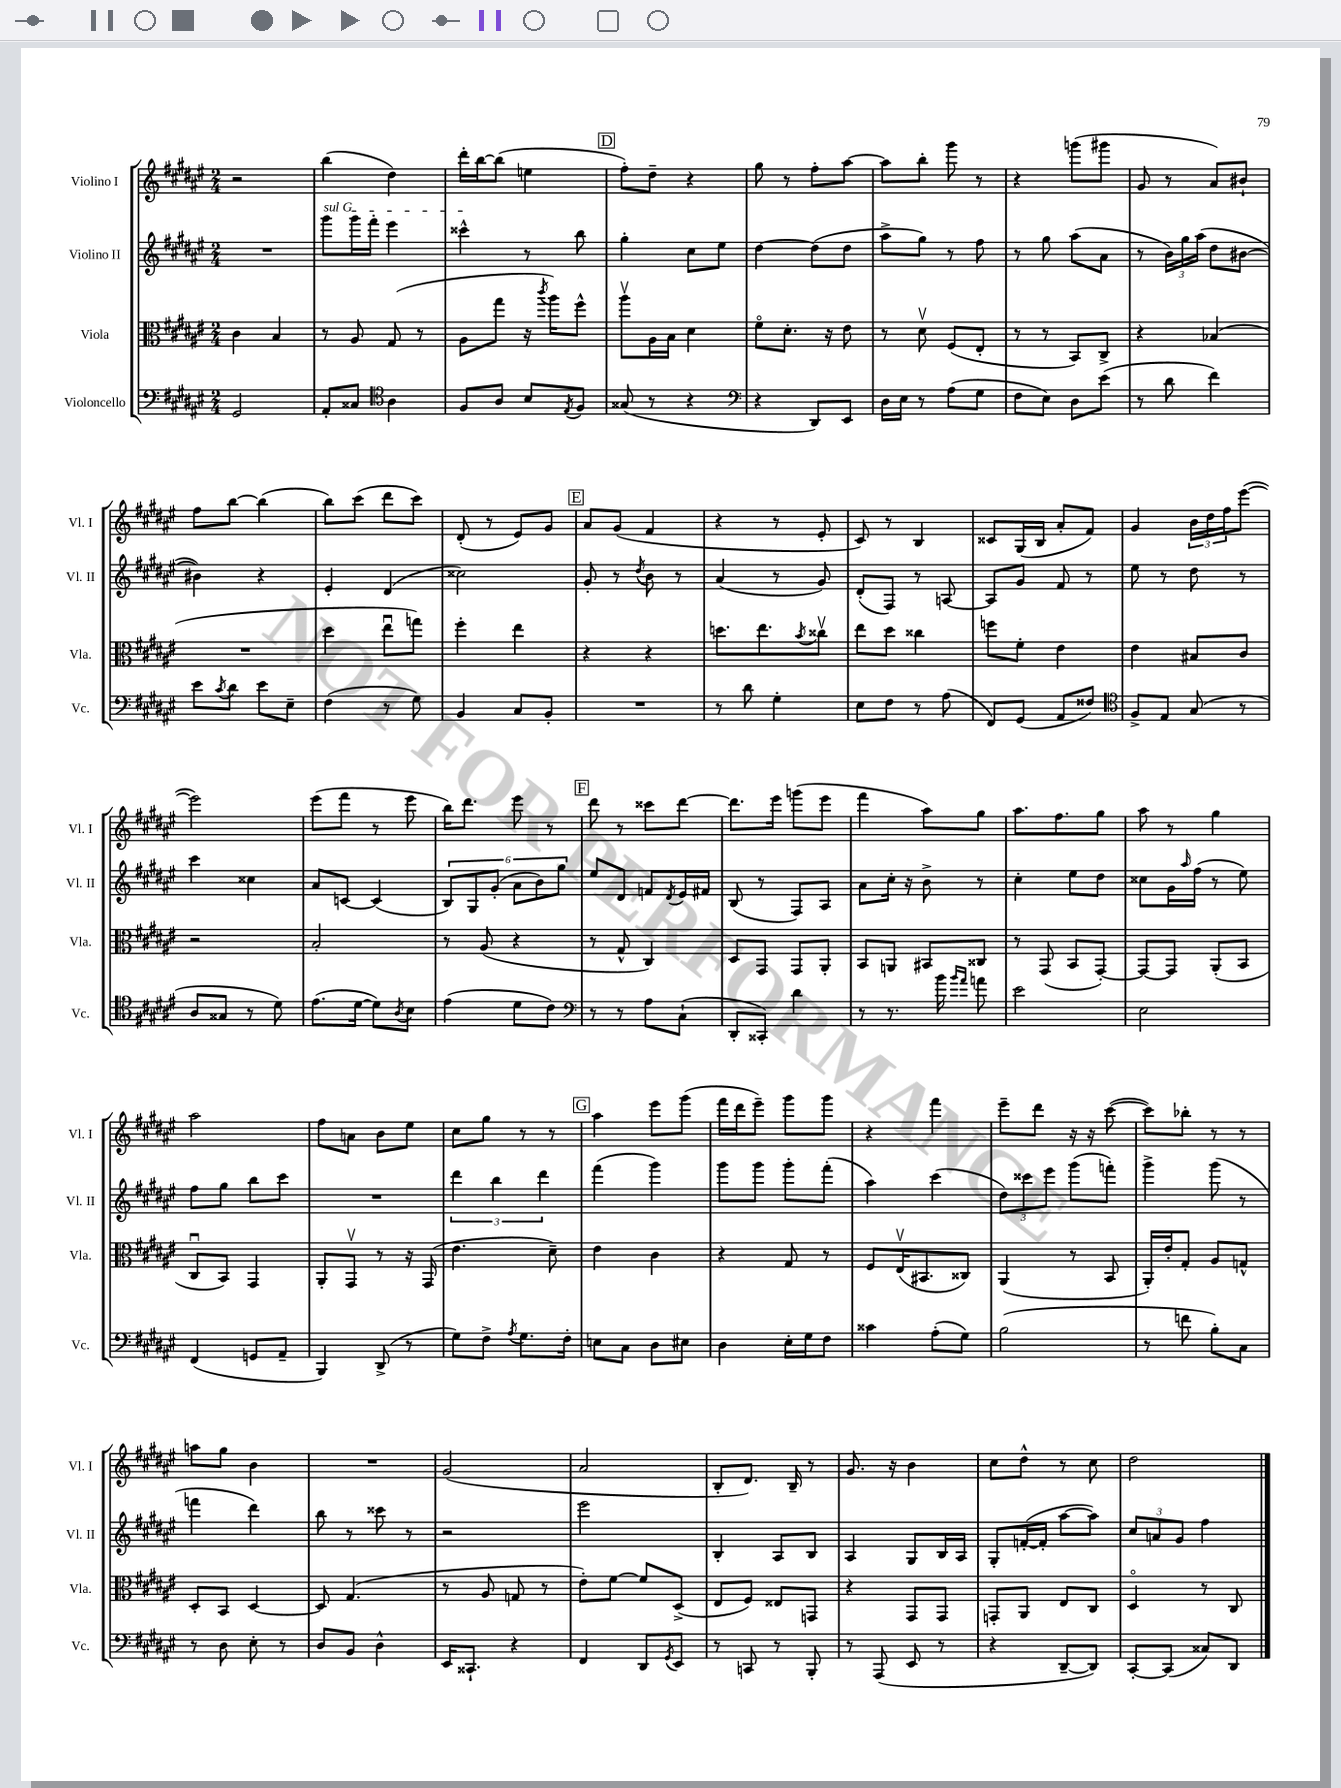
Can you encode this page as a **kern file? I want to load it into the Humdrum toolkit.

**kern	**kern	**kern	**kern
*part4	*part3	*part2	*part1
*staff4	*staff3	*staff2	*staff1
*I"Violoncello	*I"Viola	*I"Violino II	*I"Violino I
*I'Vc.	*I'Vla.	*I'Vl. II	*I'Vl. I
*clefF4	*clefC3	*clefG2	*clefG2
*k[f#c#g#d#a#e#]	*k[f#c#g#d#a#e#]	*k[f#c#g#d#a#e#]	*k[f#c#g#d#a#e#]
*M2/4	*M2/4	*M2/4	*M2/4
=75	=75	=75	=75
2GG#/	4c#\	2r	2r
.	4B/	.	.
=76	=76	=76	=76
!	!	!LO:TX:a:i:t=sul G	!
8AA#'/L	8r	8ggg#\L	(4bb\
8C##X/J	8A#/	16ggg#\L	.
.	.	16fff#'\JJ	.
*clefC4	*	*	*
4A#\	(8G#/	4eee#\	4dd#\)
.	8r	.	.
=77	=77	=77	=77
8F#/L	8A#\L	4ccc##X^^\	16ddd#'\LL
.	.	.	[16bb\J
8A#/J	8gg#\J	.	(8bb\J]
8B/L	16r	8r	4een\
.	8qccc#/	.	.
.	16aa#\KL)	.	.
8qE#/	.	.	.
8F#/J	8ff#^^\J	8bb\	.
!!LO:REH:place=s1:t=D
=78	=78	=78	=78
(8G##X/	8aa#v\L	4gg#'\	8ff#'\L)
8r	16A#\L	.	8dd#~\J
.	16B\JJ	.	.
4r	4d#\	8cc#\L	4r
.	.	8ee#\J	.
=79	=79	=79	=79
*clefF4	*	*	*
4r	8f#\L	[4dd#\	8gg#\
.	8.d#'\J	.	8r
8DD#/L)	.	(8dd#\L]	8ff#'\L
.	16r	.	.
8EE#/J	8e#\	8dd#\J	[8aa#\J
=80	=80	=80	=80
16D#\LL	8r	8aa#^\L	8aa#\L]
16E#\JJ	.	.	.
8r	8d#v\	8gg#\J)	8bb'\J
(8A#\L	(8F#/L	8r	8ggg#\
8G#\J	8E#'/J	8ff#\	8r
=81	=81	=81	=81
8F#\L	8r	8r	4r
8E#\J)	8r	8gg#\	.
8D#\L	8BB/L)	(8aa#\L	(8gggn\L
(8e#\J	8C#^/J	8a#\J	8ggg#X\J
=82	=82	=82	=82
8r	4r	8r	8g#/
8d#\	.	24b\LL)	8r
.	.	24gg#\	.
.	.	(24aa#\JJ	.
4f#\)	(4B-X/	8dd#\L	8a#/L)
.	.	[8b#X\J	8b#X`/J
!!LO:LB:g=z
=83	=83	=83	=83
8e#\L	2r	4b#X\])	8ff#\L
8qc#/	.	.	.
8d#\J	.	.	[8bb\J
8e#\L	.	4r	(4bb\]
8E#~\J	.	.	.
=84	=84	=84	=84
(4F#\	4dd#\	4e#'/	8bb\L)
.	.	.	(8ccc#\J
8r	8ee#u\L	(4d#/	8ddd#\L
8G#\)	8ggn\J)	.	8ccc#\J)
=85	=85	=85	=85
4BB/	4ff#'\	2cc##X\)	(8d#'/
.	.	.	8r
8C#/L	4ee#\	.	8e#/L)
8BB'/J	.	.	8g#/J
!!LO:REH:place=s1:t=E
=86	=86	=86	=86
2r	4r	8g#'/	8a#/L
.	.	8r	(8g#/J
.	.	8qdd#/	.
.	4r	8b\	4f#/
.	.	8r	.
=87	=87	=87	=87
8r	8.ddn\L	(4a#/	4r
8d#\	.	.	.
.	8.ee#\	.	.
4G#'\	.	8r	8r
.	8qb/	.	.
.	8cc##Xv\J	8g#/)	8e#'/
=88	=88	=88	=88
8E#\L	8ee#\L	(8d#'/L	8c#/)
8F#\J	8dd#\J	8F#/J)	8r
8r	4cc##X\	8r	4B/
(8A#\	.	[8An/	.
=89	=89	=89	=89
8FF#/L)	8ffn\L	8A/L]	8c##X/L
(8GG#/J	8f#'\J	8g#/J	(16G#/L
.	.	.	16B/JJ
8AA#/L	4e#\	8f#/	8a#'/L
8F##X/J)	.	8r	8f#/J)
=90	=90	=90	=90
*clefC4	*	*	*
8F#^/L	4e#\	8ee#\	4g#/
8E#/J	.	8r	.
(8G#/	8B#X/L	8dd#\	24b\LL
.	.	.	24dd#\
.	.	.	24ff#\J
8r	8c#/J	8r	([8eee#\J
!!LO:LB:g=z
=91	=91	=91	=91
8A#/L	2r	4ccc#\	2eee#\])
8G##X/J	.	.	.
8r	.	4cc##X\	.
8d#\)	.	.	.
=92	=92	=92	=92
(8.e#\L	2B'/	8a#/L	(8eee#\L
.	.	[8cn/J	8fff#\J
[16d#\Jk	.	.	.
8d#\L])	.	(4c/]	8r
8qA#/	.	.	.
8B\J	.	.	8eee#\
=93	=93	=93	=93
(4e#\	8r	12B/L)	16bb\KL)
.	.	.	8.ddd#\J
.	.	12G#/	.
.	(8A#/	.	.
.	.	(12g#'/J	.
8d#\L	4r	12a#\L	8eee#\
.	.	12b\)	.
8c#\J)	.	.	8r
.	.	12gg#\J	.
!!LO:REH:place=s1:t=F
=94	=94	=94	=94
*clefF4	*	*	*
8r	8r	8ee#/L	8ddd#\
8r	8G#^^/	8d#/J	8r
8A#\L	4C#/)	8fn/L	8ccc##X\L
.	.	8qd#/	.
(8C#`\J	.	16e#/L	[8ddd#\J
.	.	16f#X/JJ	.
=95	=95	=95	=95
8DD#'/L	8D#/L	(8B/	8.ddd#\L]
8CC##X'/J)	8GG#/J	8r	.
.	.	.	16eee#\Jk
4d#\	8GG#/L	8F#/L)	(8gggn\L
.	8AA#'/J	8A#/J	8eee#\J
=96	=96	=96	=96
8r	8BB/L	8a#\L	4fff#\
8.r	8AAn/J	16cc#'\Jk	.
.	.	16r	.
.	8BB#X/L	8b^\	8aa#\L)
16b\	.	.	.
16qqb/LL	.	.	.
16qqa#/JJ	.	.	.
8an\	8C##X/J	8r	8gg#\J
=97	=97	=97	=97
2e#\	8r	4cc#'\	8.aa#\L
.	(8GG#/	.	.
.	.	.	8.ff#\
.	8BB/L	8ee#\L	.
.	[8GG#'/J)	8dd#\J	8gg#\J
=98	=98	=98	=98
2E#\	8GG#/L_	8cc##X\L	8aa#\
.	8GG#/J]	16g#\L	8r
.	.	16qqaa#/	.
.	.	(16ff#\JJ	.
.	(8AA#'/L	8r	4gg#\
.	8BB/J	8ee#\)	.
!!LO:LB:g=z
=99	=99	=99	=99
(4FF#/	8C#u/L	8ff#\L	2aa#\
.	8BB/J)	8gg#\J	.
8GGn/L	4GG#/	8bb\L	.
8AA#~/J	.	8ccc#\J	.
=100	=100	=100	=100
4BBB/)	8AA#'/L	2r	8ff#\L
.	8GG#v/J	.	8an\J
(8DD#^/	8r	.	8b\L
8r	16r	.	8ee#\J
.	(16GG#/	.	.
=101	=101	=101	=101
8G#\L)	4.e#\	6ddd#\	8cc#\L
8F#^\J	.	.	8gg#\J
.	.	6bb\	.
8qA#/	.	.	.
8.G#\L	.	.	8r
.	.	6ddd#\	.
.	8d#~\)	.	8r
16F#'\Jk	.	.	.
!!LO:REH:place=s1:t=G
=102	=102	=102	=102
8En\L	4e#\	(4fff#\	4aa#\
8C#\J	.	.	.
8D#\L	4c#\	4ggg#\)	8eee#\L
8E#X\J	.	.	(8ggg#\J
=103	=103	=103	=103
4D#\	4r	8ggg#\L	16fff#\LL
.	.	.	16ddd#\J
.	.	8ggg#\J	8eee#~\J)
16E#'\LL	8G#/	8ggg#'\L	8ggg#\L
16G#\J	.	.	.
8F#\J	8r	(8fff#'\J	8ggg#\J
=104	=104	=104	=104
4c##X\	8F#/L	4aa#\)	4r
.	(16E#v/K	.	.
.	8.BB#X/	.	.
(8A#'\L	.	(4ccc#\	4fff#\
8G#\J)	8C##X/J)	.	.
=105	=105	=105	=105
(2B\	(4AA#/	12dd#\L)	8eee#~\L
.	.	12ccc##X\	.
.	.	.	8ddd#\J
.	.	12eee#\J	.
.	8r	(8ggg#\L	16r
.	.	.	16r
.	8BB/	8fffn'\J)	([8ccc#\
=106	=106	=106	=106
8r	16AA#'/LL)	4ggg#^\	8ccc#\L])
.	16e#'/J	.	.
8fn\	8G#'/J	.	8bb-X'\J
8B'\L)	8A#/L	(8ggg#\	8r
8C#\J	8Gn^^/J	8r	8r
!!LO:LB:g=z
=107	=107	=107	=107
8r	8D#'/L	4fffn\	8aan\L
8D#\	8BB/J	.	8gg#\J
8E#'\	[4D#/	4ddd#\)	4b\
8r	.	.	.
=108	=108	=108	=108
8D#/L	8D#/]	8bb\	2r
8BB/J	(4.G#/	8r	.
4D#^^\	.	8ccc##X\	.
.	.	8r	.
=109	=109	=109	=109
16EE#/KL	8r	2r	(2g#/
8.CC##X`/J	.	.	.
.	8A#/	.	.
4r	8Gn/	.	.
.	8r	.	.
=110	=110	=110	=110
4FF#/	8e#'\L)	2eee#\	2a#/
.	[8f#\J	.	.
8DD#/L	8f#/L]	.	.
8qGG#/	.	.	.
8EE#/J	(8D#^/J	.	.
=111	=111	=111	=111
8r	8E#/L	4B'/	8B'/L
8CCn/	8F#/J)	.	8.d#/J)
8r	8E##X/L	8A#/L	.
.	.	.	16B~/
8BBB'/	8GGn/J	8B/J	8r
=112	=112	=112	=112
8r	4r	4A#/	8.g#/
(8AAA#/	.	.	.
.	.	.	16r
8EE#/	8GG#/L	8G#/L	4b\
8r	8GG#/J	16B/L	.
.	.	16A#/JJ	.
=113	=113	=113	=113
4r	8GGn'/L	8G#'/L	8cc#\L
.	8AA#/J	([16fn'/L	8dd#^^\J
.	.	16f'/JJ]	.
[8DD#~/L	8E#/L	[8aa#\L	8r
8DD#/J])	8C#/J	8aa#\J])	8cc#\
=114	=114	=114	=114
[8CC#'/L	4D#/	12cc#/L	2dd#\
.	.	12an/	.
(8CC#/J]	.	.	.
.	.	12g#/J	.
8C##X/L)	8r	4ff#\	.
8DD#/J	8C#/	.	.
==	==	==	==
*-	*-	*-	*-
